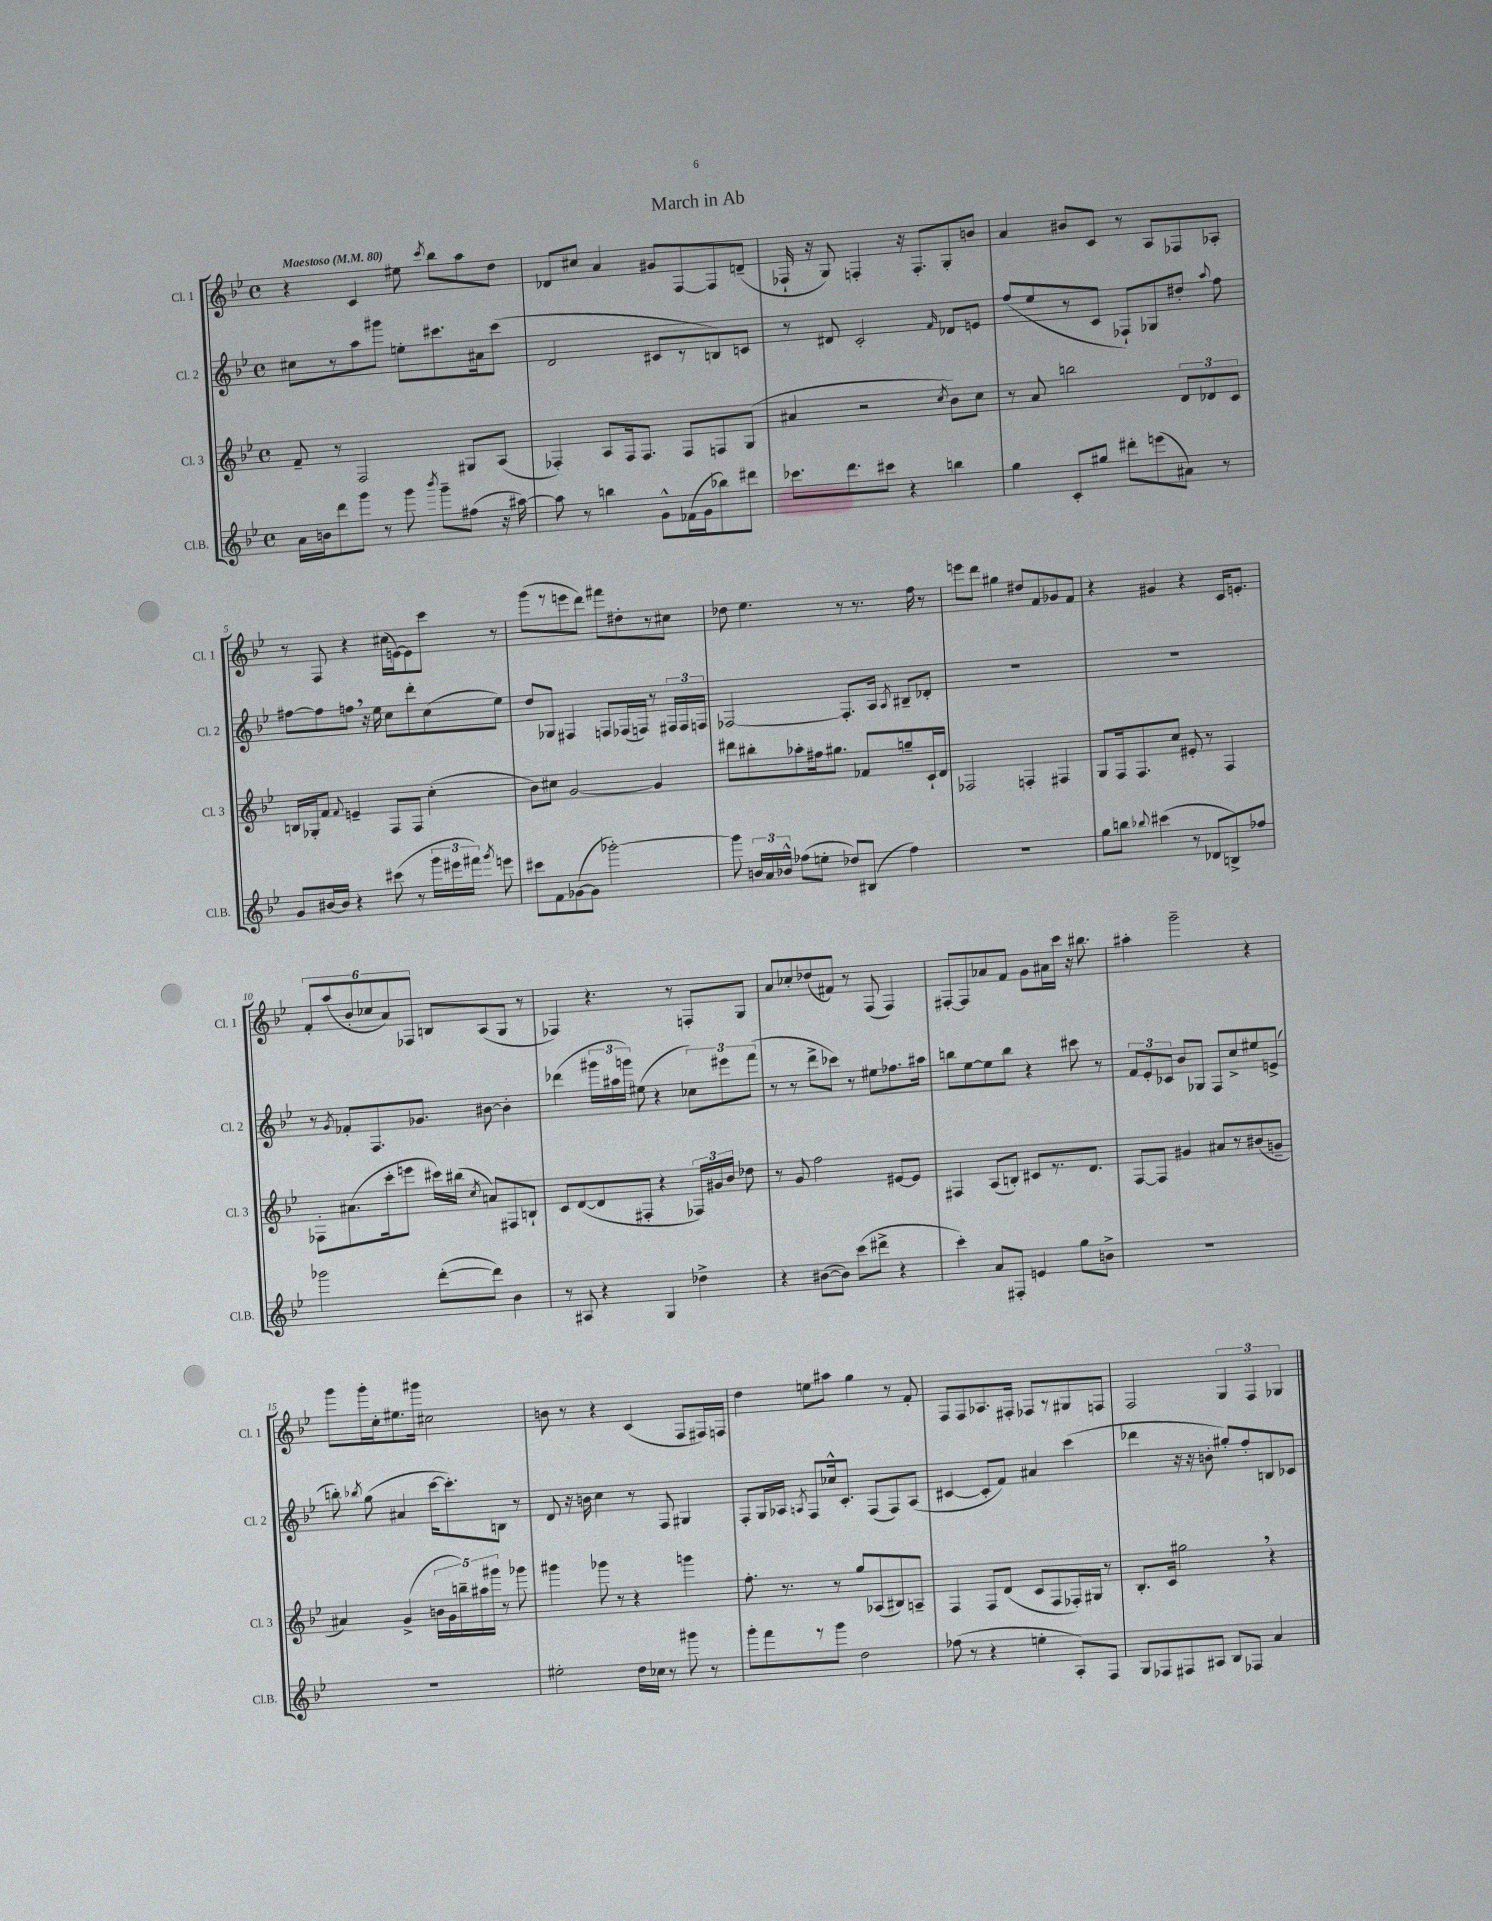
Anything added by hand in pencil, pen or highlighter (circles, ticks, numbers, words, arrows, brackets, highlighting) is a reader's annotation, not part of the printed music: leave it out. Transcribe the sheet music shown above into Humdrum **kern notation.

**kern	**kern	**kern	**kern
*staff4	*staff3	*staff2	*staff1
*clefG2	*clefG2	*clefG2	*clefG2
*k[b-e-]	*k[b-e-]	*k[b-e-]	*k[b-e-]
*M4/4	*M4/4	*M4/4	*M4/4
*met(c)	*met(c)	*met(c)	*met(c)
*MM80	*MM80	*MM80	*MM80
16a	8f~	8cc#	4r
16b	.	.	.
8ddd	8r	8r	.
8ggg	2F	8aa	4c
8r	.	8ggg#	.
8ggg	.	8ee'	8ee#
8qbbb-	.	.	8qccc
8ggg~	.	8.ccc#	8bb-
(8ff#	8G#	.	8aa
.	.	16a#	.
16r	(8A	(8ccc#	8dd
[16aa#)	.	.	.
=	=	=	=
8aa#]	4F-')	2d	8d-
8r	.	.	8cc#
4bb	8A	.	4a
.	16F-	.	.
.	8.F-	.	.
8g^^	.	8c#	8g#
(16f-	8F-	8r	[8F
16g	.	.	.
8bb-)	8F	8B)	8F]
8ddd#	(8G	8c	(8d~
=	=	=	=
8.ccc-	4a#	8r	16F-`
.	.	.	16r
.	.	8d#	8G)
8.ddd	.	.	.
.	2r	2c'	4F'
8ccc#	.	.	.
4r	.	.	16r
.	.	.	8.F'
.	8qcc	16qqf	.
4bb	8b-)	8d-	8G'
.	8cc	8e	8b
=	=	=	=
4gg	8r	(8ff	4a
.	8a	8ee-	.
8c'	2bb	8r	8b#
8gg#	.	8c	8c
8ddd#'	.	8F-`)	8r
(8eee	.	8G-	8A
8a#)	12d	8dd#'	8F-
.	12d-	.	.
.	.	8qqaa	.
8r	.	8ff	8A-'
.	12c	.	.
=	=	=	=
8g	16B	[8ff#	8r
.	16G-'	.	.
[16b#	8f	8ff#]	8F
16b#]	.	.	.
.	8qqf	.	.
4r	4e~	8ff	4r
.	.	16r	.
.	.	16ee-	.
(8ccc#	8F	8cc	(16cc#
.	.	.	[16e)
8r	8F	8ddd'	8e]
24ggg	(4cc'	(8cc	8ccc
24eee#	.	.	.
24fff#)	.	.	.
8qggg	.	.	.
8eee	.	8ee-)	8r
=	=	=	=
8ccc#	8b-)	8dd	(8ggg
8f	8cc#	8G-	8r
([8g-	[2g	4F#	8eee
8g-]	.	.	8ddd)
[2ggg-')	.	8F	8fff#
.	.	(16F-	8dd#'
.	.	16F)	.
.	4g]	8r	8r
.	.	24F#	8cc#
.	.	24F#	.
.	.	24F	.
=	=	=	=
8ggg-]	8ddd#	[2F-	8dd-
24b	8bb#'	.	4.ee-
24a	.	.	.
24b-^^	.	.	.
(8ff-	8aa-'	.	.
8ee'	16ff#	.	.
.	8.gg#	.	.
8dd-)	.	8.F-']	8r
(8B#	8f-	.	8.r
.	.	16A	.
.	.	8qA	.
4ff-)	8gg~	8B#~	.
.	.	.	16ff
.	16c`	8d-'	8r
.	16d	.	.
=	=	=	=
1r	2F-	1r	8eee
.	.	.	8ddd
.	.	.	4gg#
.	4F'	.	8dd#
.	.	.	8f
.	4F#	.	8g-
.	.	.	8f
=	=	=	=
8gg	8G	1r	4r
8bb	16F	.	.
.	8.F	.	.
8qqbb-	.	.	.
(4ccc#	.	.	4g#
.	8cc	.	.
8r	8e#'	.	4r
8d-	8r	.	.
8B^)	4F	.	16c
.	.	.	8.e'
8ff-	.	.	.
=	=	=	=
2ggg-	8F-'	8r	12f'
.	.	.	(12aa
.	.	8qg	.
.	(8.a#	8f-'	.
.	.	.	12b-'
.	.	8.F	12cc-
.	16ccc'	.	.
.	.	.	12a)
.	8eee	.	.
.	.	.	12F-
.	.	8.g-	.
([8ddd'	16ccc#)	.	8B
.	(16bb#	.	.
.	8qcc	.	.
8ddd])	8a)	[8b#	(8A
4b-	8F#	4b#']	8G
.	8B`	.	8r
=	=	=	=
8r	8c	(4ddd-	4F-)
8A#	([8d	.	.
4r	8d]	24ggg#	4.r
.	.	24aa#	.
.	.	24ggg)	.
.	8F#'	(8ee#	.
4G	4r	4r	.
.	.	.	8r
4dd-^	24F-)	12cc-)	8F'
.	24g#	.	.
.	24b-	12eee#	.
.	8dd-	.	8G
.	.	(12fff	.
=	=	=	=
4r	8r	8r	8a
.	8g	8r	8cc-'
([8b#	2ff	8ddd^	(8dd-
8b#])	.	8ccc-)	8f#)
(8ccc	.	8r	8r
8ddd#^	.	8ee#	(8F
4r	[8e#	8.ff-	4F)
.	8e#]	.	.
.	.	16aa#	.
=	=	=	=
4ccc')	4F#	8bb	[8F#'
.	.	[8ee-	8F#]
8a	(8A	8ee-]	8a-
8F#'	8B')	8bb	8f
4e	8c#	4r	8g
.	8.r	.	16a#
.	.	.	16ccc
8gg	.	8ccc#	16r
.	8.d	.	8.bb#
8b^	.	8r	.
=	=	=	=
1r	[8F	12f	4aa#'
.	.	12e-'	.
.	8F]	.	.
.	.	12c-	.
.	4g#	8b-	2ggg~
.	.	8G-	.
.	8a#	8F	.
.	8r	8cc^	.
.	(8b#	8ee#	4r
.	8g~	(8e^	.
=	=	=	=
1r	4a#)	8bb')	8ggg
.	.	8qbb-	.
.	.	(8gg	16ggg'
.	.	.	16cc'
.	(4g^	4a#	8.ee#
.	.	.	16ggg#
.	20b	[16ccc	2cc#
.	20g	.	.
.	.	8.ccc'])	.
.	20bb~)	.	.
.	20aa#	.	.
.	20ggg#	.	.
.	8r	8B	.
.	8ggg-	8r	.
=	=	=	=
2ee#'	4ggg#	8d	8b
.	.	16r	8r
.	.	16b	.
.	8ggg-	4cc	4r
.	8r	.	.
16dd	4r	8r	(4c
16cc-	.	.	.
8r	.	8F	.
8ggg#	4ggg	4G#	8F
8r	.	.	16F#)
.	.	.	16F
=	=	=	=
8ggg'	8.ff'	8F'	4dd
8fff	.	16G	.
.	8.r	16A-	.
.	.	8qA	.
8r	.	8F	8ee
8ggg	8r	16cc-^^	8aa#
.	.	8.c'	.
2dd	8gg	.	4gg
.	(8A-	(8F	.
.	8B#)	8F)	8r
.	8A~	(8A	8f'
=	=	=	=
(8ff-	4F	[4c#	8F
8r	.	.	8F
4r	8F	8c#']	8.A-
.	(8d	8f)	.
.	.	.	16F#'
4ee'	8c	4a#	8F-
.	8F	.	8r
8A')	16F-')	(4ccc	8G#
.	16G#	.	.
8F	8r	.	8F
=	=	=	=
8G	8.B-'	4ddd-	2F
8F-	.	.	.
.	16c	.	.
8F#	2gg#	16r	.
.	.	16r	.
8A#	.	8b'	.
8B-	.	8gg#')	6G
8F-	.	8ff'	.
.	.	.	6F
4a	4r	8B	.
.	.	.	6G-
.	.	8c-	.
==	==	==	==
*-	*-	*-	*-
